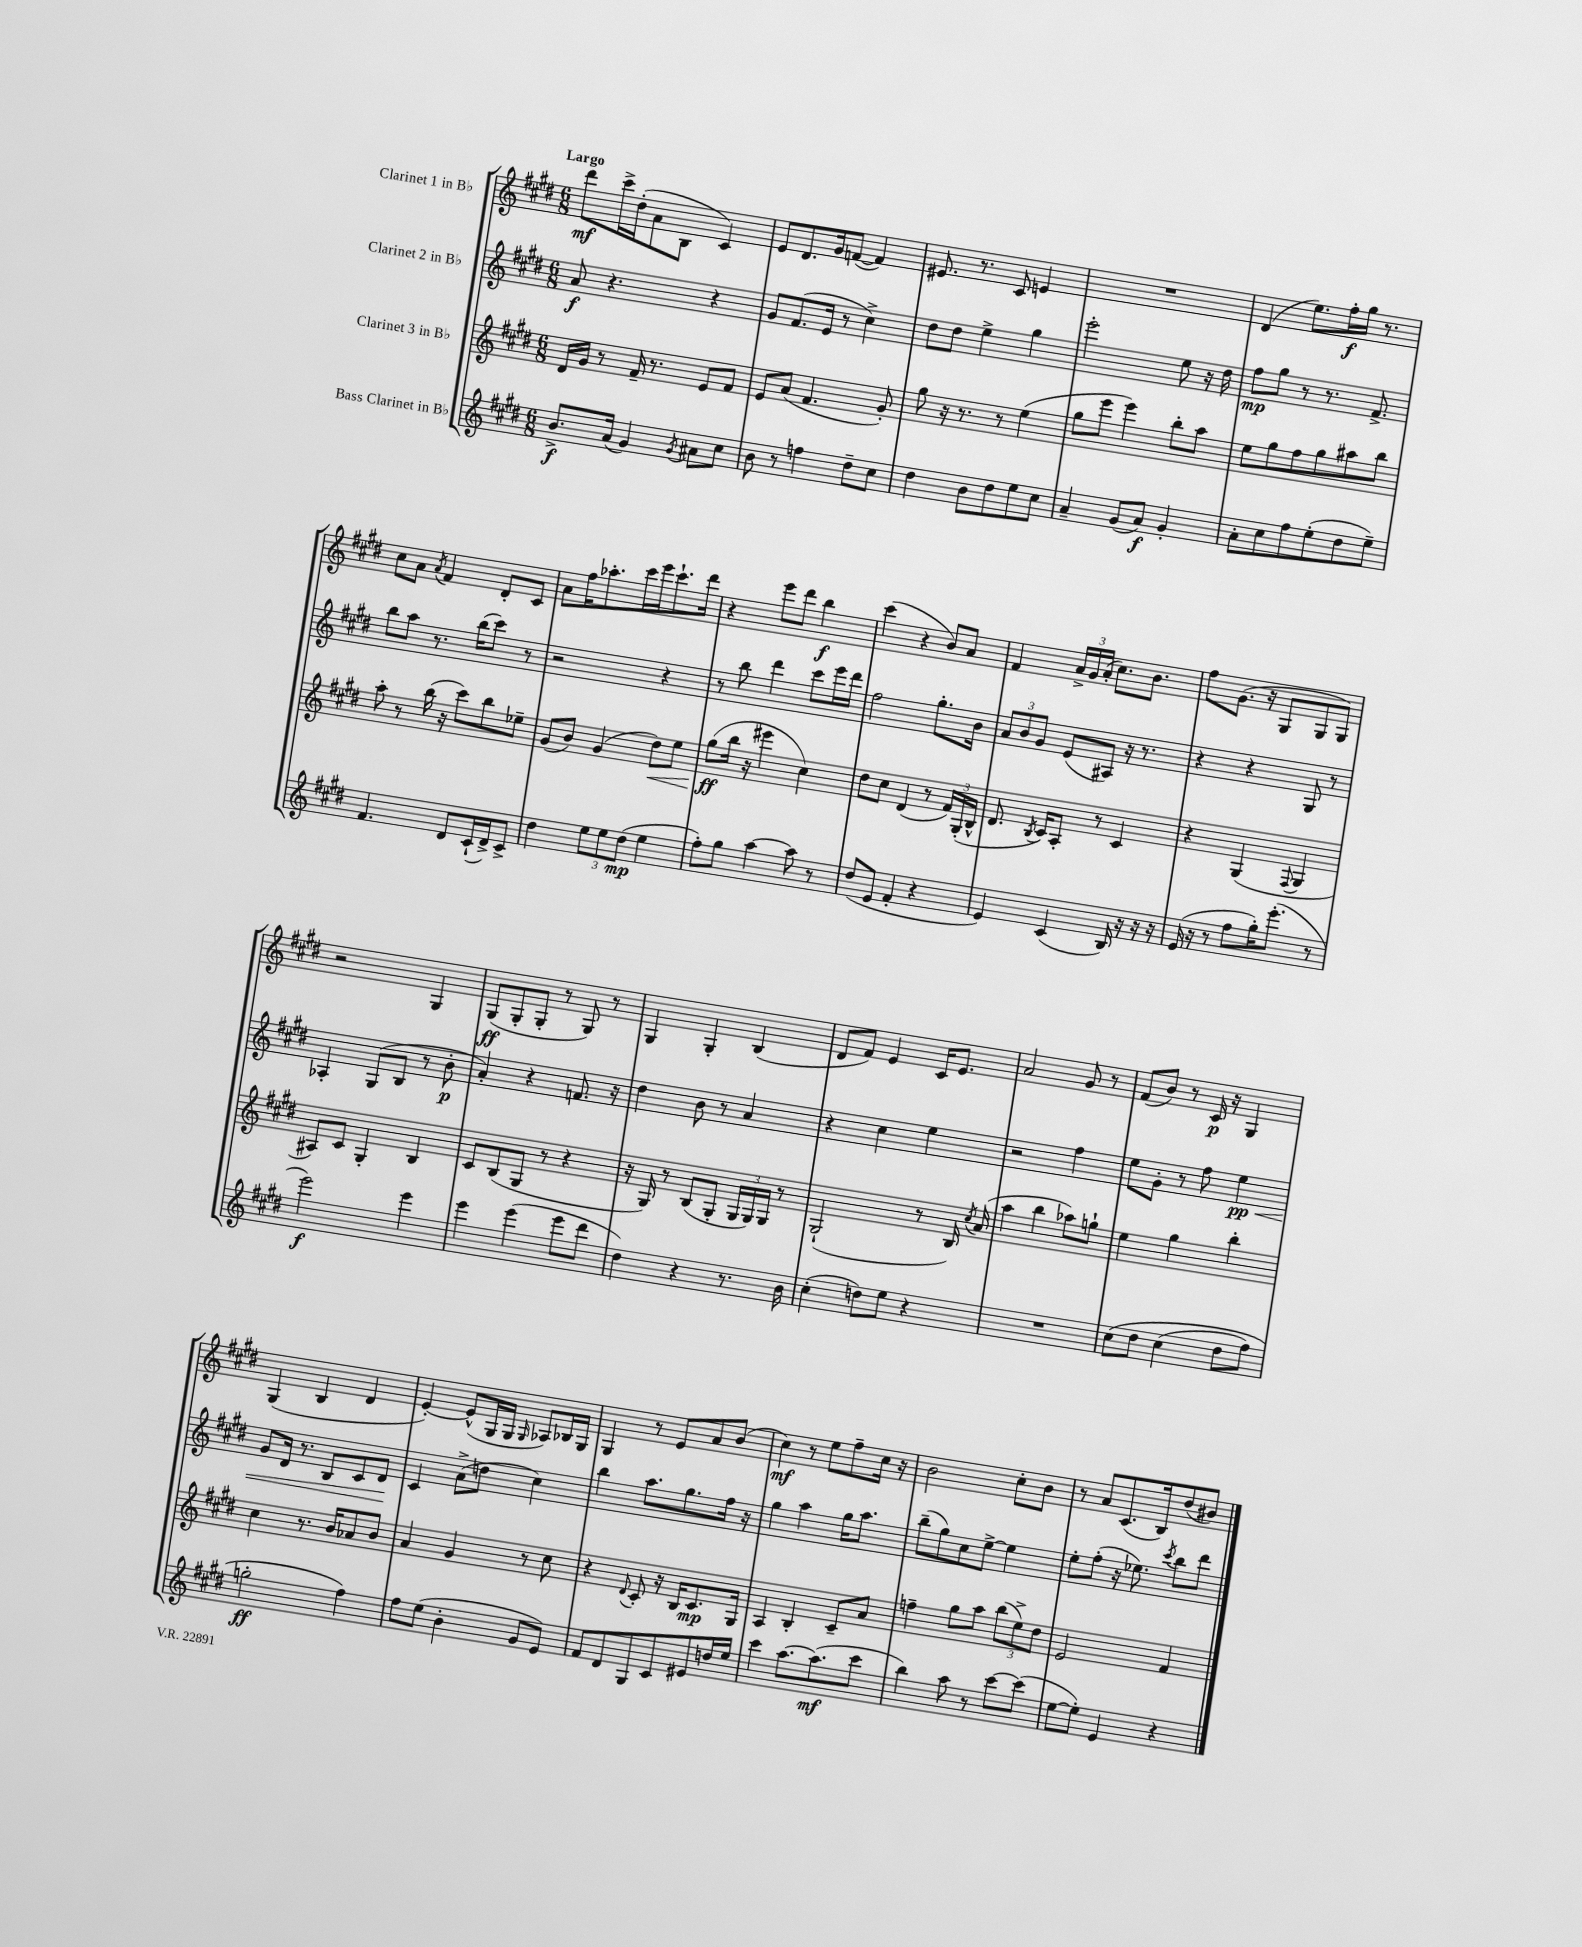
<<
\new StaffGroup <<
\new Staff = "s0" \with { instrumentName = "Clarinet 1 in Bb" } {
    \clef treble \key e \major \numericTimeSignature \time 6/8 \tempo "Largo"
    \autoBeamOff dis'''8[\mf cis'''16-> dis''16-.( a'8 b8] cis'4) |
    e'8[ dis'8. gis'16 f'8]~( f'4) |
    eis'8. r8. cis'8 e'4 |
    R2. |
    dis'4( e''8.[) fis''16-.\f gis''16] r8. |
    cis''8[ a'8] \acciaccatura { a'8 } fis'4 dis'8[-. cis'8] |
    a'8[ fis''16 aes''8.-. cis'''16 e'''16 cis'''8.-! dis'''16] |
    r4 e'''8[ dis'''8] b''4\f |
    cis'''4( r4 b'8[) a'8] |
    fis'4 \tuplet 3/2 { a'16[-> gis'16 a'16]-.( } cis''8.[) b'8.] |
    fis''8[ gis'8.]( r16 gis8[ gis8 gis8]) |
    r2 gis4 |
    gis8[\ff( gis8-. gis8]-. r8 gis8) r8 |
    gis4 gis4-. b4( |
    dis'8[ fis'8]) e'4 cis'16[ e'8.] |
    a'2 gis'8 r8 |
    fis'8[( b'8]) r8 cis'16\p r16 gis4 |
    gis4( b4 dis'4 |
    e'4~-.) e'8[-^( gis16 gis16] \grace { gis16 } aes8[) bes16 gis16] |
    gis4 r8 e'8[ a'8 b'8]( |
    cis''4\mf) r8 e''8[ fis''8-- cis''16] r16 |
    b'2 cis''8[-. b'8] |
    r8 a'8[ cis'8.( b16) dis''8( bis'8]) \bar "|." |
}
\new Staff = "s1" \with { instrumentName = "Clarinet 2 in Bb" } {
    \clef treble \key e \major \numericTimeSignature \time 6/8
    \autoBeamOff a'8\f r4. r4 |
    gis'8[ fis'8.( e'16] r8 cis''4->) |
    dis''8[ dis''8] e''4-> gis''4 |
    e'''2-. e''8 r16 dis''16 |
    fis''8[\mp gis''8] r8 r8. fis'8.-> |
    b''8[ a''8] r8. b''16[( cis'''8]) r8 |
    r2 r4 |
    r8 b''8 dis'''4 cis'''8[ e'''16 dis'''16] |
    fis''2 gis''8.[-. b'16] |
    \tuplet 3/2 { a'8[ b'8 gis'8] } e'8[( ais8]) r16 r8. |
    r4 r4 gis8 r8 |
    aes4-. gis8[( b8] r8 b'8-.\p |
    a'4-.) r4 f'8. r16 |
    dis''4 b'8 r8 a'4 |
    r4 cis''4 e''4 |
    r2 fis''4 |
    e''8[ gis'8]-. r8 fis''8 e''4\pp\< |
    gis'8[ dis'16] r8. b8[ cis'8 dis'8]\! |
    cis'4 a'8[->( d''8] cis''4) |
    b''4 a''8.[ gis''8. fis''16] r16 |
    gis''4 a''4 gis''16[ a''8.] |
    b''8[--( gis''8) cis''8 e''8]~-> e''4 |
    e''8[-. fis''8]-.( r16 ees''8.) \acciaccatura { cis'''8 } b''8[ dis'''8] \bar "|." |
}
\new Staff = "s2" \with { instrumentName = "Clarinet 3 in Bb" } {
    \clef treble \key e \major \numericTimeSignature \time 6/8
    \autoBeamOff dis'16[ gis'16] r8 fis'16-- r8. e'8[ fis'8] |
    e'8[ a'8]( fis'4. gis'8-.) |
    gis''8 r16 r8. r8 e''4( |
    gis''8[ e'''8] e'''4) b''8[-. a''8] |
    e''8[ gis''8 fis''8 gis''8 ais''8 b''8] |
    a''8-. r8 b''16( r16 cis'''8[) b''8 ees''8]-- |
    gis'8[( b'8]) gis'4( dis''8[\<) e''8] |
    gis''8[\ff\!( b''16] r16 eis'''4 cis''4) |
    dis''8[ cis''8] dis'4( r8 \tuplet 3/2 { fis'16[) gis16-.( b16]-^ } |
    dis'8. \acciaccatura { b8 } cis'16[) a8]-. r8 cis'4 |
    r4 gis4( \appoggiatura { fis8 } gis4 |
    ais8[) cis'8] gis4-. b4 |
    cis'8[ b8( gis8] r8 r4 |
    r16 gis16) r8 b8[( gis8]-. \tuplet 3/2 { gis16[ gis16) gis16] } r8 |
    gis2-!( r8 b16) \acciaccatura { cis''8 } a'16( |
    a''4 b''4 aes''8[) g''8]-! |
    e''4 gis''4 b''4-. |
    cis''4 r8. b'16[ aes'8 b'8] |
    a'4 gis'4 r8 cis''8 |
    r4 \appoggiatura { dis'8 } cis'8-. r16 b16[ cis'8.\mp gis16] |
    a4 b4-. cis'8[-- a'8] |
    f''4-- gis''8[ a''8] \tuplet 3/2 { b''8[( e''8->) dis''8] } |
    e'2 fis'4 \bar "|." |
}
\new Staff = "s3" \with { instrumentName = "Bass Clarinet in Bb" } {
    \clef treble \key e \major \numericTimeSignature \time 6/8
    \autoBeamOff b'8.[->\f a'16]( gis'4) \acciaccatura { gis'8 } ais'8[ cis''8] |
    b'8 r8 f''4 dis''8[-- cis''8] |
    dis''4 b'8[ dis''8 e''8 cis''8] |
    a'4-- gis'8[( a'8]\f) gis'4-. |
    a'8[-. cis''8 fis''8 e''8-.( dis''8 e''8]--) |
    fis'4. dis'8[ cis'16-!( dis'16->) cis'8]-> |
    dis''4 \tuplet 3/2 { e''8[ e''8 dis''8]\mp( } e''4 |
    fis''8[-.) gis''8] a''4~ a''8 r8 |
    dis''8[( e'8] fis'4-. r4 |
    e'4) cis'4( b16) r16 r16 r16 |
    e'16( r16 r8 fis''8[ gis''16-.) e'''8.]-.( r8 |
    e'''2\f) e'''4 |
    e'''4 e'''4( e'''8[ dis'''8] |
    dis''4) r4 r8. b'16 |
    cis''4-.( d''8[) e''8] r4 |
    R2. |
    cis''8[\( dis''8] cis''4( dis''8[ fis''8]) |
    g''2-.\ff fis''4\) |
    fis''8[ e''8]( b'4-. gis'8[ e'8]) |
    fis'8[ dis'8 gis8 cis'8 eis'8 d''16 e''16] |
    cis'''4 a''8.[~ a''8.\mf( cis'''8] |
    b''4) a''8 r8 cis'''8[~ cis'''8]( |
    e''8[~ e''8]-.) e'4 r4 \bar "|." |
}
>>
>>
\layout { \context { \Score \remove "Bar_number_engraver" } }
